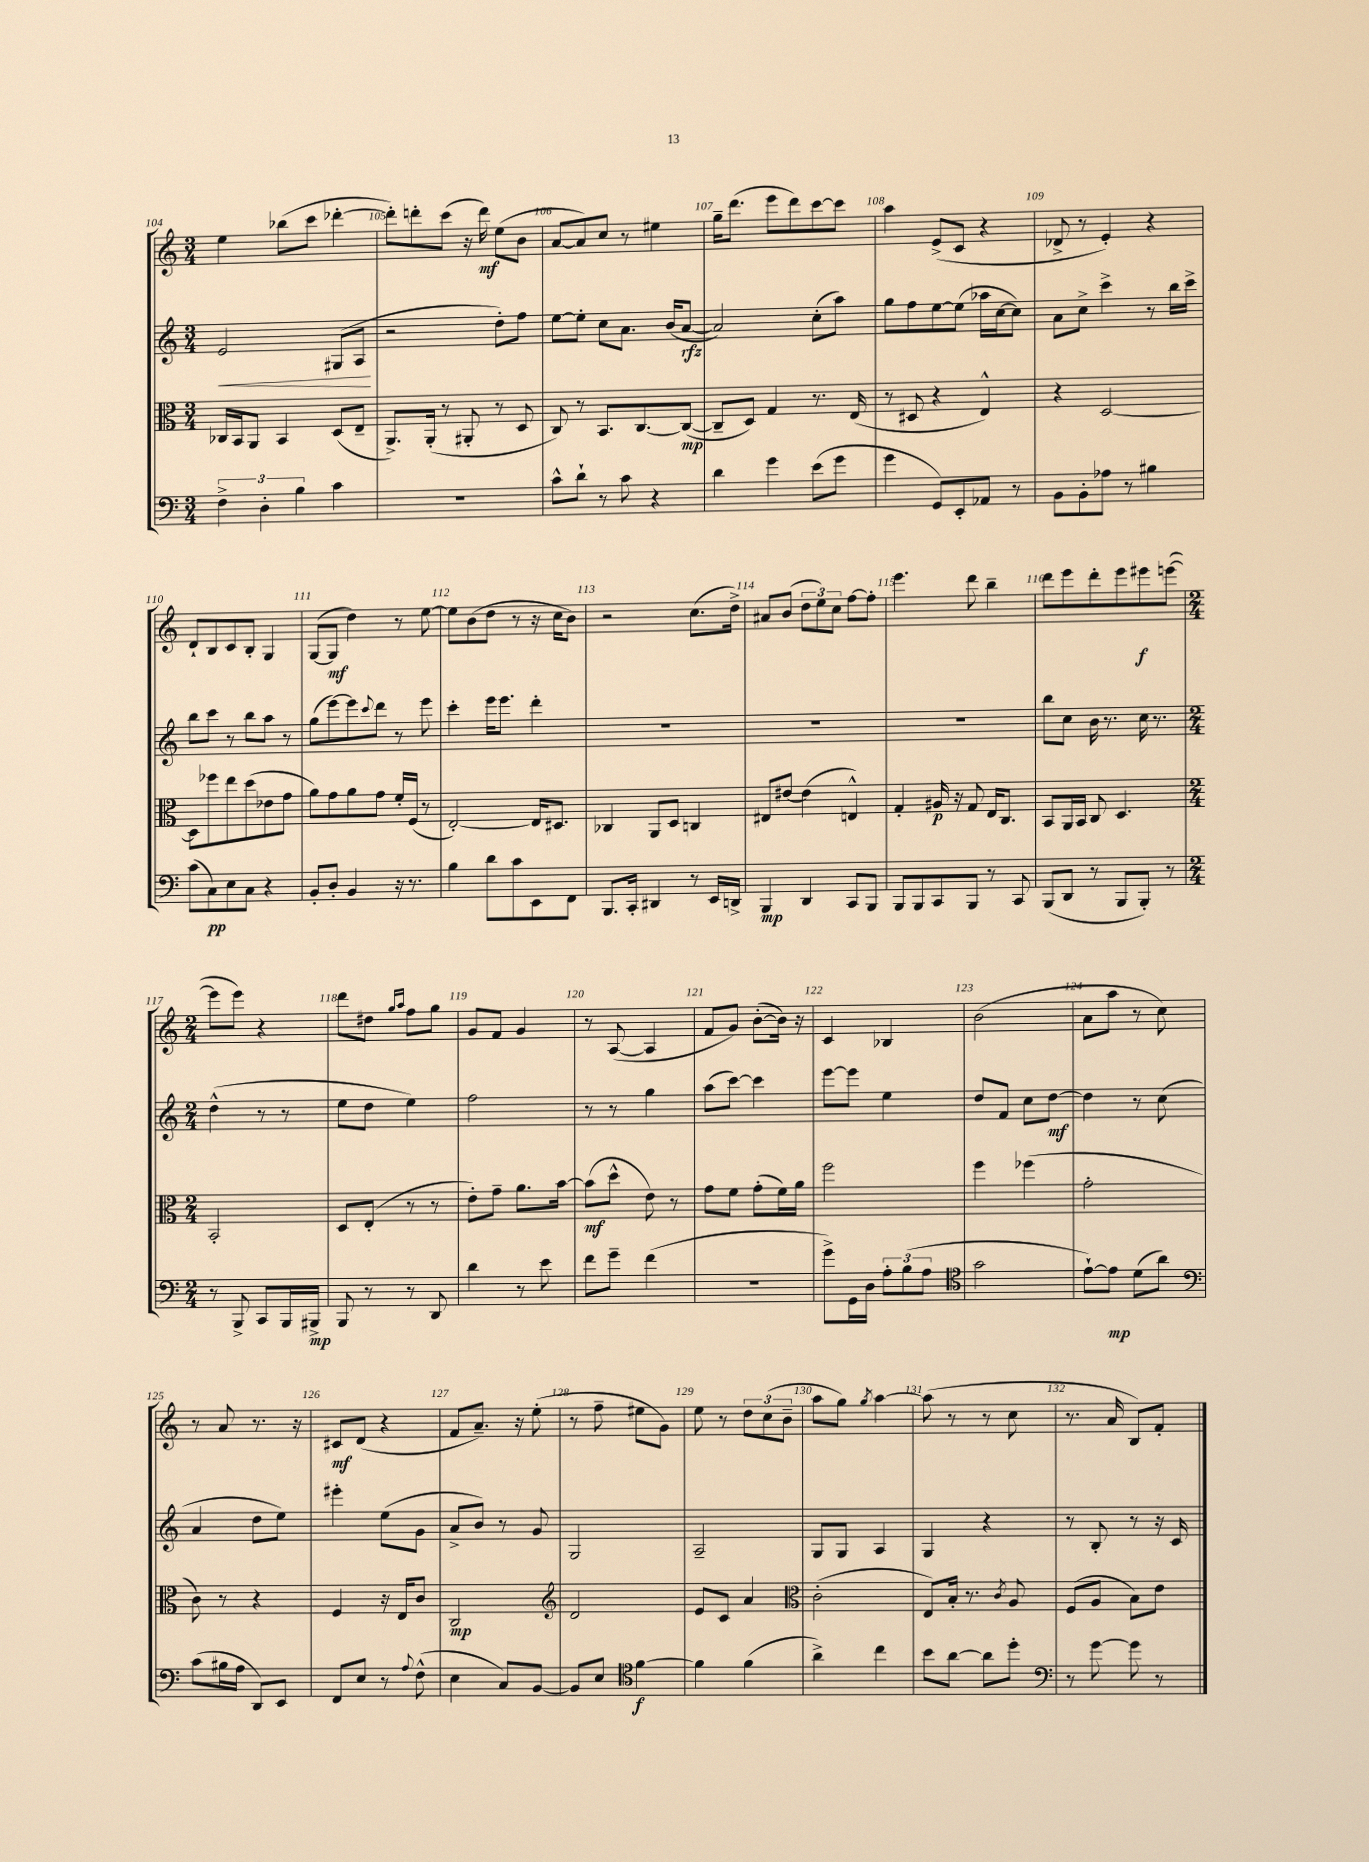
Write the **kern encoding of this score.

**kern	**dynam	**kern	**dynam	**kern	**dynam	**kern	**dynam
*part4	*part4	*part3	*part3	*part2	*part2	*part1	*part1
*staff4	*staff4	*staff3	*staff3	*staff2	*staff2	*staff1	*staff1
*clefF4	*	*clefC3	*	*clefG2	*	*clefG2	*
*k[]	*	*k[]	*	*k[]	*	*k[]	*
*M3/4	*	*M3/4	*	*M3/4	*	*M3/4	*
=104	=104	=104	=104	=104	=104	=104	=104
!	!	!	!	!	!LO:HP:b	!	!
6F^\	.	16C-X/LL	.	2e/	<	4ee\	.
.	.	16BB/J	.	.	.	.	.
.	.	8AA/J	.	.	.	.	.
6D'\	.	.	.	.	.	.	.
.	.	4BB/	.	.	.	(8bb-X\L	.
6B\	.	.	.	.	.	.	.
.	.	.	.	.	.	8ccc\J	.
4c\	.	(8D/L	.	(8G#X/L	.	[4ddd-X'\	.
.	.	8E~/J	.	8A/J	.	.	.
.	.	.	.	.	[	.	.
=105	=105	=105	=105	=105	=105	=105	=105
2.r	.	8.AA^/L)	.	2r	.	8ddd-'\L])	.
.	.	.	.	.	.	8dddn'\	.
.	.	(16AA'/Jk	.	.	.	.	.
.	.	8r	.	.	.	(8ccc\J	.
.	.	8AA#X'/	.	.	.	16r	.
.	.	.	.	.	.	16ddd\)	mf
.	.	8r	.	8dd'\L)	.	(8ee\L	.
.	.	8D/	.	8ff\J	.	8b\J	.
=106	=106	=106	=106	=106	=106	=106	=106
8c^^\L	.	8C/)	.	[8ee\L	.	[8a/L	.
8d`\J	.	8r	.	8ee'\J]	.	8a/])	.
8r	.	8.BB/L	.	8cc\L	.	8cc/J	.
8c\	.	.	.	8.a\J	.	8r	.
.	.	[8.C/	.	.	.	.	.
4r	.	.	.	.	.	4ee#X\	.
.	.	.	.	(16b/KL	.	.	.
.	.	(8C/J_	mp	[8a/J	rfz	.	.
=107	=107	=107	=107	=107	=107	=107	=107
4d\	.	8C~/L]	.	2a/])	.	16gg~\KL	.
.	.	.	.	.	.	(8.ddd\J	.
.	.	8D/J)	.	.	.	.	.
4g\	.	4G/	.	.	.	8eee\L	.
.	.	.	.	.	.	8ddd\)	.
(8e\L	.	8.r	.	(8cc'\L	.	[8ccc\	.
8g\J	.	.	.	8aa\J)	.	8ccc\J]	.
.	.	(16E/	.	.	.	.	.
=108	=108	=108	=108	=108	=108	=108	=108
4g\	.	8r	.	8gg\L	.	4aa\	.
.	.	8D#X/	.	8ff\	.	.	.
8GG/L)	.	4r	.	[8ee\	.	(8e^/L	.
8EE'/	.	.	.	(8ee\J]	.	8c/J	.
8AA-X/J	.	4E^^/)	.	16aa-X\LL	.	4r	.
.	.	.	.	[16cc\J	.	.	.
8r	.	.	.	8cc\J])	.	.	.
=109	=109	=109	=109	=109	=109	=109	=109
8BB\L	.	4r	.	8a\L	.	8d-X^/	.
8BB'\	.	.	.	8cc^\J	.	8r	.
8A-X\J	.	[2D/	.	4ccc^\	.	4e'/)	.
8r	.	.	.	.	.	.	.
4B#X\	.	.	.	8r	.	4r	.
.	.	.	.	16bb\LL	.	.	.
.	.	.	.	16ccc^\JJ	.	.	.
!!LO:LB:g=z
=110	=110	=110	=110	=110	=110	=110	=110
(8c\L	.	8D\L]	.	8bb\L	.	8d`/L	.
8C\)	pp	8ff-X\	.	8ccc\J	.	8B/	.
8E\	.	8ee\	.	8r	.	8c/	.
8C\J	.	(8dd\	.	8bb\L	.	8B'/J	.
4r	.	8e-X\	.	8aa\J	.	4G/	.
.	.	8g\J	.	8r	.	.	.
=111	=111	=111	=111	=111	=111	=111	=111
8BB'/L	.	8a\L)	.	(8gg\L	.	([8G/L	.
8D'/J	.	8g\	.	[8eee\)	.	8G/J]	mf
4BB/	.	8a\	.	8eee\]	.	4dd\)	.
.	.	.	.	8qqccc/	.	.	.
.	.	8g\J	.	8ddd\J	.	.	.
16r	.	16f'/LL	.	8r	.	8r	.
8.r	.	(16F/JJ	.	.	.	.	.
.	.	8r	.	8eee\	.	[8ee\	.
=112	=112	=112	=112	=112	=112	=112	=112
4B\	.	[2E'/)	.	4ccc'\	.	8ee\L]	.
.	.	.	.	.	.	(8b\	.
8d\L	.	.	.	16eee\KL	.	8dd\J	.
.	.	.	.	8.eee\J	.	.	.
8c\	.	.	.	.	.	8r	.
8EE\	.	16E/KL]	.	4ddd'\	.	16r	.
.	.	8.D#X/J	.	.	.	16cc\KL	.
8FF\J	.	.	.	.	.	8b\J)	.
=113	=113	=113	=113	=113	=113	=113	=113
8.BBB/L	.	4C-X/	.	2.r	.	2r	.
16CC'/Jk	.	.	.	.	.	.	.
4DD#X/	.	8AA/L	.	.	.	.	.
.	.	8D/J	.	.	.	.	.
8r	.	4Cn/	.	.	.	(8.cc\L	.
16EE/LL	.	.	.	.	.	.	.
16DDn^/JJ	.	.	.	.	.	16dd^\Jk)	.
=114	=114	=114	=114	=114	=114	=114	=114
4BBB/	mp	8E#X/L	.	2.r	.	8a#X/L	.
.	.	[8e#X/J	.	.	.	(8b/J	.
4DD/	.	(4e#\]	.	.	.	12dd\L	.
.	.	.	.	.	.	12ee\)	.
.	.	.	.	.	.	12cc\J	.
8CC/L	.	4En^^/)	.	.	.	[8ff\L	.
8BBB/J	.	.	.	.	.	8ff'\J]	.
=115	=115	=115	=115	=115	=115	=115	=115
8BBB/L	.	4G'/	.	2.r	.	4.eee\	.
8BBB/	.	.	.	.	.	.	.
8CC/	.	16A#X/	p	.	.	.	.
.	.	16r	.	.	.	.	.
8BBB/J	.	8G/	.	.	.	8ddd\	.
8r	.	16E/KL	.	.	.	4bb~\	.
.	.	8.C/J	.	.	.	.	.
8CC/	.	.	.	.	.	.	.
=116	=116	=116	=116	=116	=116	=116	=116
(8BBB/L	.	8BB/L	.	8bb\L	.	8ddd\L	.
8DD/J	.	16AA/L	.	8cc\J	.	8eee\	.
.	.	16BB/JJ	.	.	.	.	.
8r	.	8C/	.	16b\	.	8ddd'\	.
.	.	.	.	8.r	.	.	.
8BBB/L	.	4.D/	.	.	.	8eee\	.
8BBB'/J)	.	.	.	16cc\	.	8eee#X\	f
.	.	.	.	8.r	.	.	.
8r	.	.	.	.	.	([8eeen\J	.
!!LO:LB:g=z
=117	=117	=117	=117	=117	=117	=117	=117
*M2/4	*	*M2/4	*	*M2/4	*	*M2/4	*
8r	.	2BB'/	.	(4dd^^\	.	8eee\L]	.
8BBB^/	.	.	.	.	.	8eee\J)	.
8CC/L	.	.	.	8r	.	4r	.
16BBB/L	.	.	.	8r	.	.	.
16BBB#X^/JJ	mp	.	.	.	.	.	.
=118	=118	=118	=118	=118	=118	=118	=118
8BBB/	.	8D/L	.	8ee\L	.	8ddd\L	.
8r	.	(8E'/J	.	8dd\J	.	8dd#X\J	.
.	.	.	.	.	.	16qqgg/LL	.
.	.	.	.	.	.	16qqaa/JJ	.
8r	.	8r	.	4ee\)	.	8ff\L	.
8DD/	.	8r	.	.	.	8gg\J	.
=119	=119	=119	=119	=119	=119	=119	=119
4d\	.	8e'\L)	.	2ff\	.	8g/L	.
.	.	8g~\J	.	.	.	8f/J	.
8r	.	8.a\L	.	.	.	4g/	.
8e\	.	.	.	.	.	.	.
.	.	[16b\Jk	.	.	.	.	.
=120	=120	=120	=120	=120	=120	=120	=120
8f\L	.	(8b\L]	mf	8r	.	8r	.
8g~\J	.	8dd^^\J	.	8r	.	([8A/	.
(4f\	.	8e\)	.	4gg\	.	4A/]	.
.	.	8r	.	.	.	.	.
=121	=121	=121	=121	=121	=121	=121	=121
2r	.	8g\L	.	(8aa\L	.	8f/L	.
.	.	8f\J	.	[8ccc\J)	.	8g/J)	.
.	.	(8g'\L	.	4ccc\]	.	([8b'\L	.
.	.	16f\L)	.	.	.	16b\Jk])	.
.	.	16a\JJ	.	.	.	16r	.
=122	=122	=122	=122	=122	=122	=122	=122
8g^\L)	.	2ff\	.	[8eee\L	.	4c/	.
16GG\L	.	.	.	8eee\J]	.	.	.
16D\JJ	.	.	.	.	.	.	.
12A'\L	.	.	.	4ee\	.	4B-X/	.
(12B\	.	.	.	.	.	.	.
12A\J	.	.	.	.	.	.	.
=123	=123	=123	=123	=123	=123	=123	=123
*clefC4	*	*	*	*	*	*	*
2g\	.	4ff\	.	8dd/L	.	(2b\	.
.	.	.	.	8f/J	.	.	.
.	.	(4ff-X\	.	8cc\L	.	.	.
.	.	.	.	[8dd\J	mf	.	.
=124	=124	=124	=124	=124	=124	=124	=124
[8e`\L)	.	2g'\	.	4dd\]	.	8a\L	.
8e\J]	mp	.	.	.	.	8aa\J	.
(8d\L	.	.	.	8r	.	8r	.
8a\J)	.	.	.	(8cc\	.	8cc\)	.
!!LO:LB:g=z
=125	=125	=125	=125	=125	=125	=125	=125
*clefF4	*	*	*	*	*	*	*
(8c\L	.	8c\)	.	4a/	.	8r	.
16B#X\L	.	8r	.	.	.	8a/	.
16A\JJ	.	.	.	.	.	.	.
8DD/L)	.	4r	.	8dd\L	.	8.r	.
8EE/J	.	.	.	8ee\J)	.	.	.
.	.	.	.	.	.	16r	.
=126	=126	=126	=126	=126	=126	=126	=126
8FF/L	.	4F/	.	4eee#X'\	.	8c#X/L	mf
8E/J	.	.	.	.	.	(8d/J	.
8r	.	16r	.	(8ee\L	.	4r	.
.	.	16E/KL	.	.	.	.	.
8qqA/	.	.	.	.	.	.	.
(8F^^\	.	8c/J	.	8g\J	.	.	.
=127	=127	=127	=127	=127	=127	=127	=127
4E\	.	2C/	mp	8a^/L	.	8f/L	.
.	.	.	.	8b/J)	.	8.a~/J)	.
8C/L)	.	.	.	8r	.	.	.
.	.	.	.	.	.	16r	.
[8BB/J	.	.	.	8g/	.	(8ee'\	.
=128	=128	=128	=128	=128	=128	=128	=128
*	*	*clefG2	*	*	*	*	*
8BB/L]	.	2d/	.	2G/	.	8r	.
8E/J	.	.	.	.	.	8ff~\	.
*clefC4	*	*	*	*	*	*	*
[4f\	f	.	.	.	.	8ee#X\L	.
.	.	.	.	.	.	8g\J)	.
=129	=129	=129	=129	=129	=129	=129	=129
4f\]	.	8e/L	.	2A~/	.	8ee\	.
.	.	8c/J	.	.	.	8r	.
(4f\	.	4a/	.	.	.	12dd\L	.
.	.	.	.	.	.	(12cc\	.
.	.	.	.	.	.	12b~\J	.
=130	=130	=130	=130	=130	=130	=130	=130
*	*	*clefC3	*	*	*	*	*
4a^\)	.	(2c'\	.	8G/L	.	8aa\L	.
.	.	.	.	8G/J	.	8gg\J)	.
.	.	.	.	.	.	8qgg/	.
4cc\	.	.	.	4A/	.	[4aa\	.
=131	=131	=131	=131	=131	=131	=131	=131
8b\L	.	8E/L)	.	4G/	.	(8aa\]	.
[8a\J	.	16B'/Jk	.	.	.	8r	.
.	.	8.r	.	.	.	.	.
8a\L]	.	.	.	4r	.	8r	.
.	.	8qc/	.	.	.	.	.
8dd'\J	.	8A/	.	.	.	8cc\	.
=132	=132	=132	=132	=132	=132	=132	=132
*clefF4	*	*	*	*	*	*	*
8r	.	(8F/L	.	8r	.	8.r	.
[8g\	.	8A/J	.	8B'/	.	.	.
.	.	.	.	.	.	16a/	.
8g\]	.	8B\L)	.	8r	.	8B/L)	.
8r	.	8e\J	.	16r	.	8f'/J	.
.	.	.	.	16c/	.	.	.
==	==	==	==	==	==	==	==
*-	*-	*-	*-	*-	*-	*-	*-
